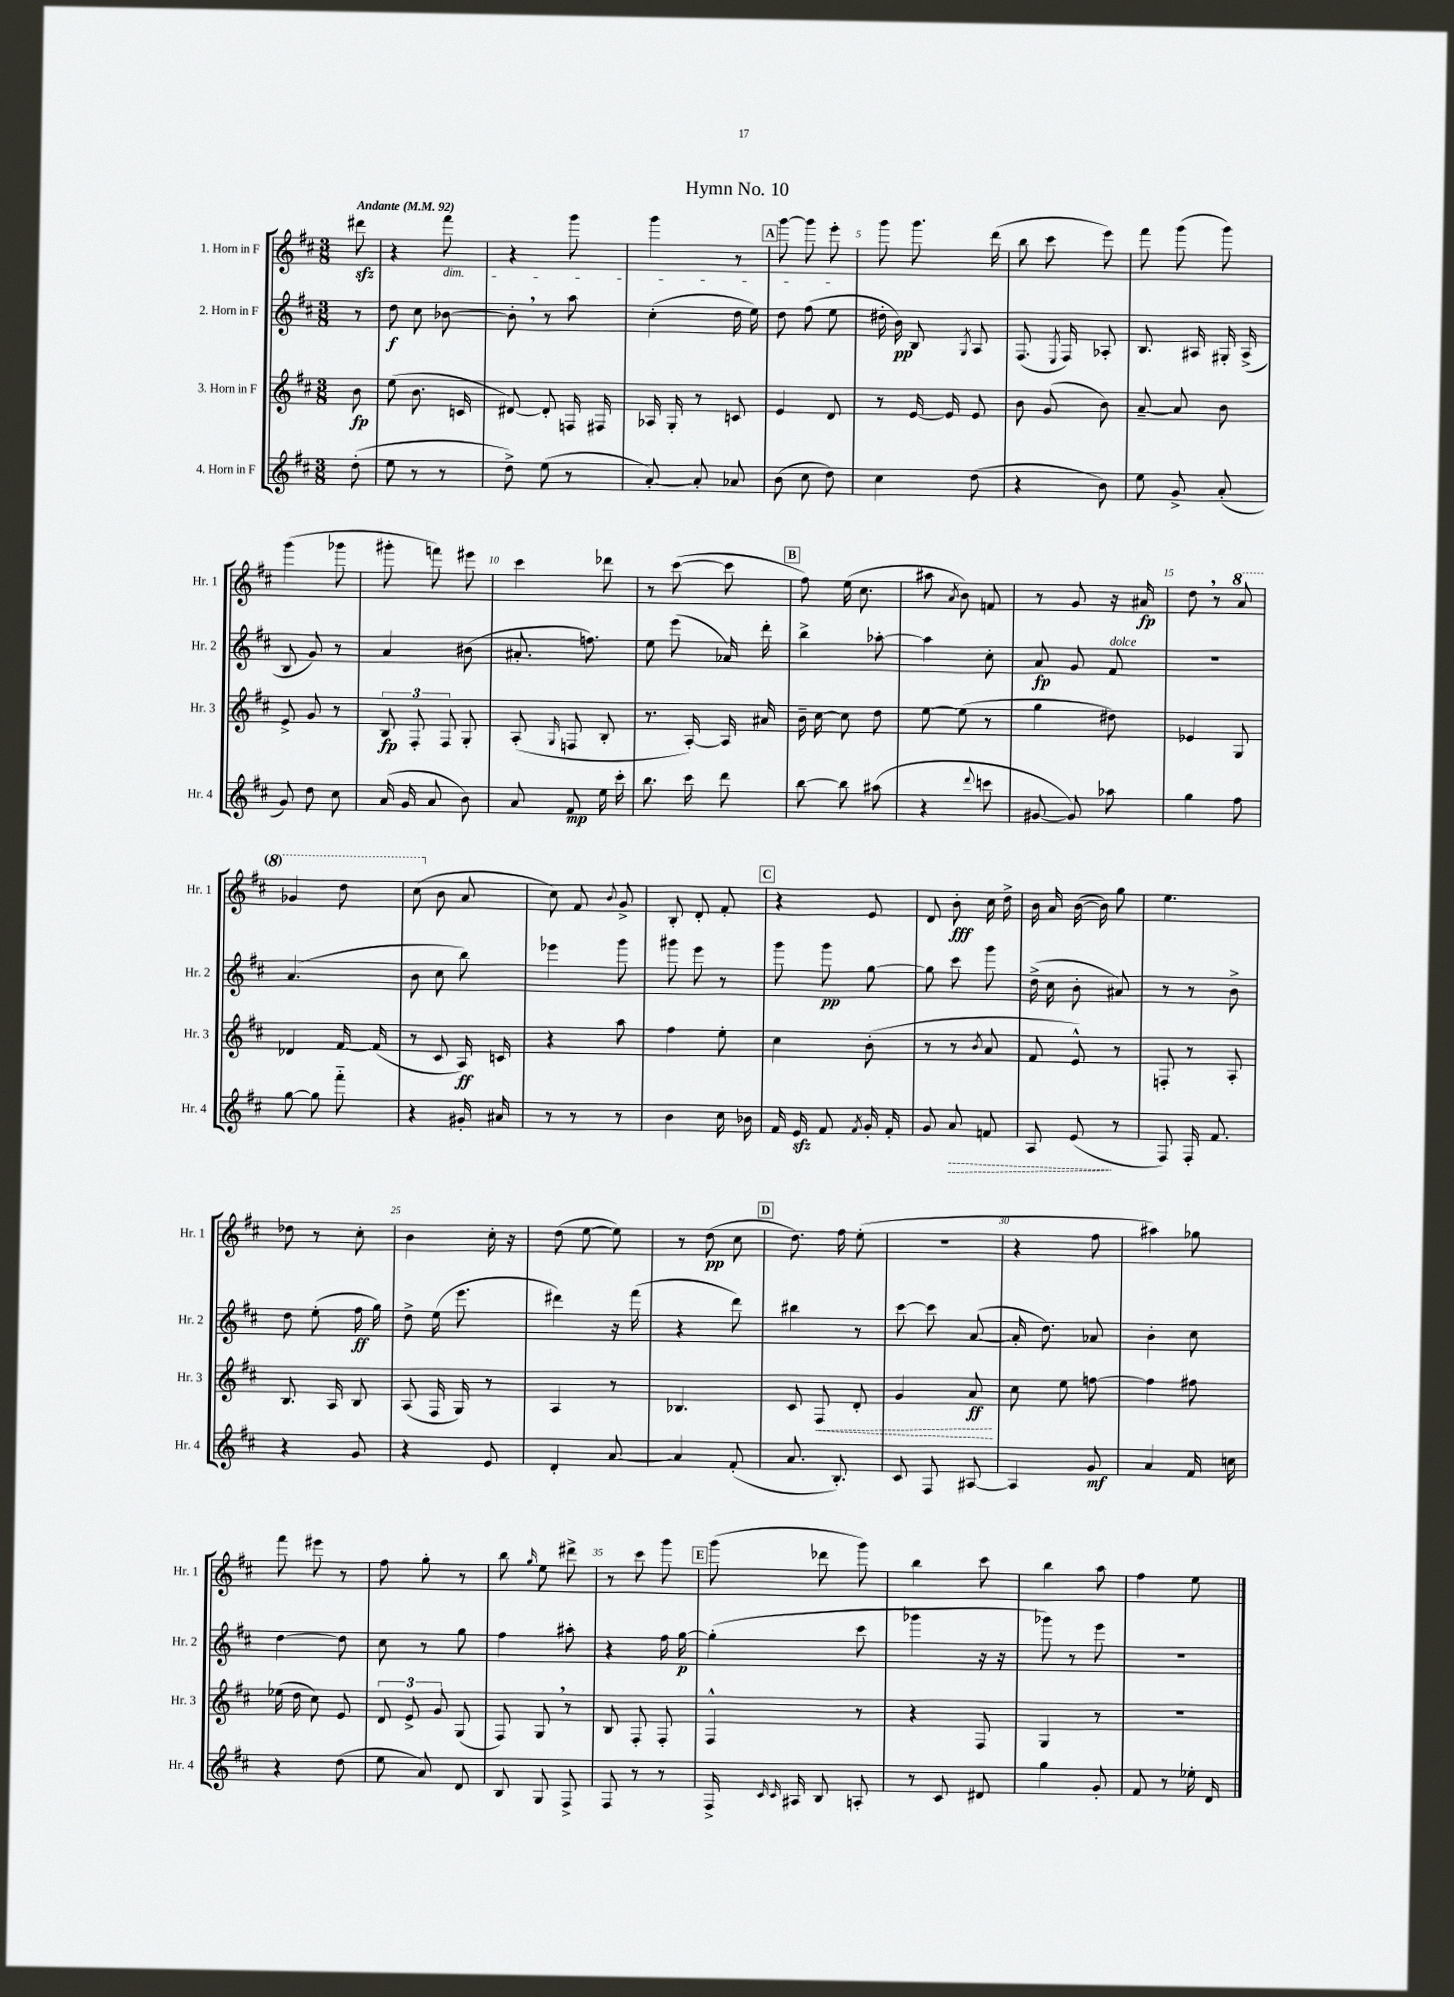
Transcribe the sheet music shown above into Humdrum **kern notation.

**kern	**kern	**kern	**kern
*staff4	*staff3	*staff2	*staff1
*clefG2	*clefG2	*clefG2	*clefG2
*k[f#c#]	*k[f#c#]	*k[f#c#]	*k[f#c#]
*M3/8	*M3/8	*M3/8	*M3/8
*MM92	*MM92	*MM92	*MM92
(8dd'	8b	8r	8ddd#
=	=	=	=
8ee	(8ee	8dd	4r
8r	8.b	8cc#	.
8r	.	[8b-	8fff#
.	16c	.	.
=	=	=	=
8dd^)	[8d#)	8b-']	4r
(8ee	8d#']	8r	.
8r	16F	8aa	8ggg
.	16F#	.	.
=	=	=	=
[8a')	16A-	(4cc#'	4ggg
.	16G'	.	.
8a']	8r	.	.
8a-	8c	16dd	8r
.	.	16ee)	.
=	=	=	=
(8b	4e	8dd	[8ggg
8cc#	.	(8ff#	8ggg]
8dd)	8d	8ee	8eee'
=	=	=	=
4cc#	8r	16dd#'	8ggg
.	.	16b)	.
.	[16e	8B	8.ggg
.	16e]	.	.
.	.	8qG	.
(8dd	8e	8A	.
.	.	.	(16ddd
=	=	=	=
4r	8b	(8.F#	8bb
.	(8g	.	8ccc#
.	.	8qE	.
.	.	16F#)	.
8b)	8b)	8A-'	8eee)
=	=	=	=
8ee	[8a~	8.B	8fff#
8g^	8a]	.	(8ggg
.	.	16A#	.
(8a'	8b	16G#'	8ggg)
.	.	(16A#^	.
=	=	=	=
8g)	8e^	8B	(4ggg
8dd	8g	8g)	.
8cc#	8r	8r	8ggg-
=	=	=	=
(16a	12B	4a	8ggg#'
16g	.	.	.
.	12F#'	.	.
8a	.	.	8fff)
.	12F#	.	.
8b)	8G'	(8b#	8eee#
=	=	=	=
8a	(8A'	8.a#'	4ccc#
.	16qqG	.	.
8f#	8F	.	.
.	.	8.ff)	.
16ee	8B'	.	8ddd-
16ccc#'	.	.	.
=	=	=	=
8.bb	8.r	8ee	8r
.	.	(8eee	([8ccc#
16ccc#	[16A')	.	.
8ddd	16A]	16a-)	8ccc#]
.	16a#	16ddd'	.
=	=	=	=
[8bb	16b~	4bb^	8ff#)
.	[16cc#	.	.
8bb]	8cc#]	.	(16ee
.	.	.	8.cc#
(8aa#	8dd	[8aa-'	.
=	=	=	=
4r	[8ee	4aa-]	8aa#
.	.	.	8qa
.	(8ee]	.	8b)
8qqddd	.	.	.
8ccc	8r	8cc#'	8f
=	=	=	=
[8g#	4gg	8a	8r
8g#])	.	8g	8g
8aa-	8dd#)	8f#	16r
.	.	.	16a#
=	=	=	=
4gg	4e-	4.r	8dd
.	.	.	8r
8ff#	8G	.	8aa
=	=	=	=
[8gg	4d-	(4.a	4gg-
8gg]	.	.	.
8fff#'~	[16f#	.	8ddd
.	(16f#]	.	.
=	=	=	=
4r	8r	8b	(8ccc#
.	8c#	8cc#	8b
16g#'	16A)	8bb)	8a
16a#	16c	.	.
=	=	=	=
8r	4r	4eee-	8cc#)
8r	.	.	8f#
.	.	.	8qqb
8r	8aa	8ggg	8g^
=	=	=	=
4b	4ff#	8ggg#	8B'
.	.	8eee	8d'
16cc#	8ee'	8r	8f#'
16b-	.	.	.
=	=	=	=
16f#	4cc#	8ggg	4r
16e	.	.	.
8f#	.	8ggg	.
8qf#	.	.	.
16g'	(8b'	[8gg	8e
16f#'	.	.	.
=	=	=	=
8g	8r	8gg]	8d
8a	8r	8ccc#	8b'
.	8qb	.	.
8f	8a	8ggg	16cc#
.	.	.	16dd^
=	=	=	=
8A	8f#	(16dd^	16b
.	.	16cc#	16a
(8e	8e^^)	8b'	([16b
.	.	.	16b])
8r	8r	8a#)	8gg
=	=	=	=
8F#)	8F'	8r	4.ee
16F#'	8r	8r	.
8.f#	.	.	.
.	8A'	8b^	.
=	=	=	=
4r	8.B	8dd	8dd-
.	.	(8ee'	8r
.	16A	.	.
8g	8B	16ff#	8cc#'
.	.	16gg)	.
=	=	=	=
4r	(8A	8dd^	4b
.	16F#	(16ee	.
.	16G)	8.eee	.
8e	8r	.	16cc#'
.	.	.	16r
=	=	=	=
4d'	4A	4ddd#)	(8dd
.	.	.	[8ee
[8a	8r	16r	8ee])
.	.	(16fff#	.
=	=	=	=
4a]	4.B-	4r	8r
.	.	.	(8dd
(8f#'	.	8ddd)	8cc#
=	=	=	=
8.a	8c#	4bb#	8.dd)
.	8F#	.	.
8.B')	.	.	16ff#
.	8d'	8r	(8ee'
=	=	=	=
8c#	4g	[8ccc#	4.r
8F#	.	8ccc#]	.
[8A#	8a	([8a	.
=	=	=	=
4A#]	8cc#	16a']	4r
.	.	8.dd)	.
.	8ee	.	.
8g	[8ff	8a-	8ff#
=	=	=	=
4a	4ff]	4b'	4aa#)
16f#	8ff#	8cc#	8gg-
16cc	.	.	.
=	=	=	=
4r	(16ee-	[4dd	8fff#
.	16dd	.	.
.	8cc#)	.	8eee#
(8dd	8e	8dd]	8r
=	=	=	=
8ee	12d	8cc#	8ff#
.	12e^	.	.
8a)	.	8r	8gg'
.	12g	.	.
8d	(8G	8gg	8r
=	=	=	=
8B	8F#)	4ff#	8bb
.	.	.	16qqgg
8G	8G	.	8ee
8F#^	8r	8aa#'	8ddd#^
=	=	=	=
8F#	8B	4r	8r
8r	8F#'	.	8ccc#
8r	8F#'	16ff#	8ggg
.	.	[16gg	.
=	=	=	=
16F#^	4F#^^	(4gg']	(8ggg
16qqc#	.	.	.
16qqc#	.	.	.
16A#	.	.	.
8B	.	.	8ddd-
8A'	8r	8ccc#	8ggg)
=	=	=	=
8r	4r	4ggg-	4bb
8c#	.	.	.
8d#	8F#	16r	8ccc#
.	.	16r	.
=	=	=	=
4gg	4G	8ggg-)	4bb
.	.	8r	.
8g'	8r	8eee	8aa
=	=	=	=
8f#	4.r	4.r	4ff#
8r	.	.	.
16ee-'	.	.	8ee
16d	.	.	.
==	==	==	==
*-	*-	*-	*-
